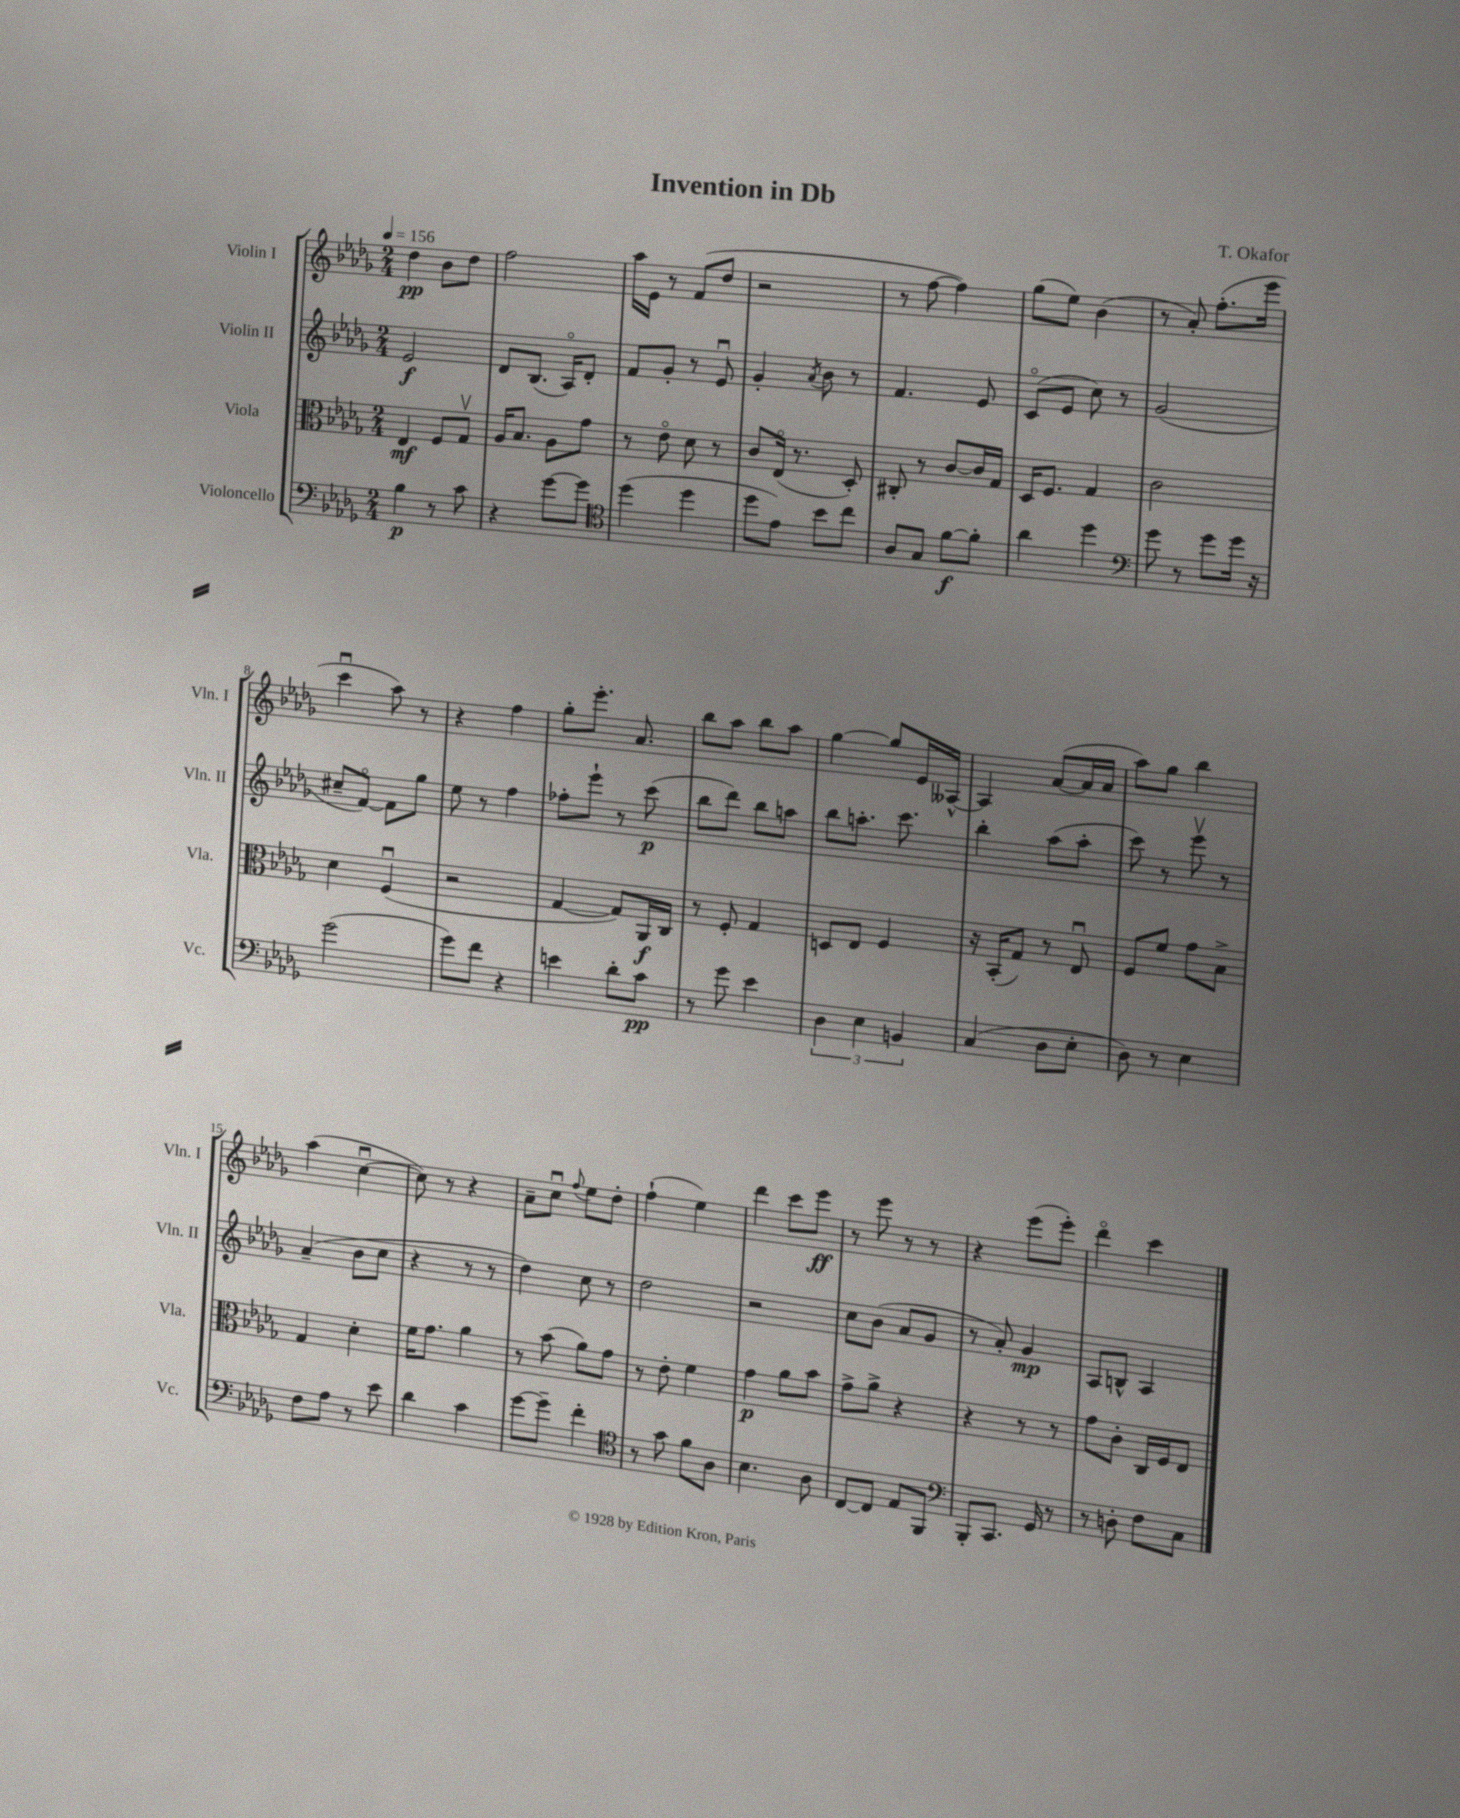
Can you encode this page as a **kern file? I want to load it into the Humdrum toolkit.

**kern	**dynam	**kern	**dynam	**kern	**dynam	**kern	**dynam
*part4	*part4	*part3	*part3	*part2	*part2	*part1	*part1
*staff4	*staff4	*staff3	*staff3	*staff2	*staff2	*staff1	*staff1
*I"Violoncello	*	*I"Viola	*	*I"Violin II	*	*I"Violin I	*
*I'Vc.	*	*I'Vla.	*	*I'Vln. II	*	*I'Vln. I	*
*clefF4	*	*clefC3	*	*clefG2	*	*clefG2	*
*k[b-e-a-d-g-]	*	*k[b-e-a-d-g-]	*	*k[b-e-a-d-g-]	*	*k[b-e-a-d-g-]	*
*M2/4	*	*M2/4	*	*M2/4	*	*M2/4	*
*MM156	*	*MM156	*	*MM156	*	*MM156	*
=1	=1	=1	=1	=1	=1	=1	=1
4B-\	p	4E-/	mf	2e-/	f	4dd-\	pp
8r	.	8F/L	.	.	.	8b-\L	.
8c\	.	8G-v/J	.	.	.	8dd-\J	.
=2	=2	=2	=2	=2	=2	=2	=2
4r	.	16A-/KL	.	8d-/L	.	2ff\	.
.	.	8.B-/J	.	.	.	.	.
.	.	.	.	(8.B-/J	.	.	.
[8g-\L	.	8A-\L	.	.	.	.	.
.	.	.	.	16A-/KL)	.	.	.
8g-\J]	.	8g-\J	.	8d-'/J	.	.	.
=3	=3	=3	=3	=3	=3	=3	=3
*clefC4	*	*	*	*	*	*	*
(4dd-\	.	8r	.	8f/L	.	16aa-\LL	.
.	.	.	.	.	.	16e-\JJ	.
.	.	8e-\	.	8g-'/J	.	8r	.
4dd-\	.	8d-\	.	8r	.	(8f/L	.
.	.	8r	.	8e-u/	.	8dd-/J	.
=4	=4	=4	=4	=4	=4	=4	=4
8dd-\L	.	8c/L	.	4g-'/	.	2r	.
8e-\J)	.	(16E-/Jk	.	.	.	.	.
.	.	8.r	.	.	.	.	.
.	.	.	.	8qa-/	.	.	.
8b-\L	.	.	.	8b-\	.	.	.
8cc\J	.	8D-'/)	.	8r	.	.	.
=5	=5	=5	=5	=5	=5	=5	=5
8A-/L	.	8C#X'/	.	4.f/	.	8r	.
8G-/J	.	8r	.	.	.	[8ff\	.
[8f\L	f	[8c/L	.	.	.	4ff\])	.
8f'\J]	.	16c/L]	.	8e-/	.	.	.
.	.	16G-/JJ	.	.	.	.	.
=6	=6	=6	=6	=6	=6	=6	=6
4a-\	.	16D-/KL	.	(8c/L	.	(8gg-\L	.
.	.	8.F/J	.	.	.	.	.
.	.	.	.	8e-/J	.	8ee-\J)	.
4dd-\	.	4G-/	.	8cc\)	.	(4b-\	.
.	.	.	.	8r	.	.	.
=7	=7	=7	=7	=7	=7	=7	=7
*clefF4	*	*	*	*	*	*	*
8g-\	.	2c\	.	(2g-/	.	8r	.
8r	.	.	.	.	.	8a-'/)	.
8g-\L	.	.	.	.	.	(8.ff'\L	.
16g-\Jk	.	.	.	.	.	.	.
16r	.	.	.	.	.	16eee-\Jk	.
!!LO:LB:g=z
=8	=8	=8	=8	=8	=8	=8	=8
(2g-\	.	4d-\	.	8cc#X~/L	.	4cccu\	.
.	.	.	.	[8f/J)	.	.	.
.	.	(4Fu/	.	8f\L]	.	8aa-\)	.
.	.	.	.	8gg-\J	.	8r	.
=9	=9	=9	=9	=9	=9	=9	=9
8g-\L)	.	2r	.	8ee-\	.	4r	.
8f\J	.	.	.	8r	.	.	.
4r	.	.	.	4ff\	.	4ff\	.
=10	=10	=10	=10	=10	=10	=10	=10
4en\	.	[4G-/	.	8ff-X'\L	.	8gg-'\L	.
.	.	.	.	8eee-`\J	.	8.eee-'\J	.
8d-'\L	.	8G-/L])	.	8r	.	.	.
.	.	.	.	.	.	8.a-/	.
8c\J	pp	16AA-/L	f	(8ccc\	p	.	.
.	.	16C/JJ	.	.	.	.	.
=11	=11	=11	=11	=11	=11	=11	=11
8r	.	8r	.	8bb-\L	.	8bb-\L	.
8g-\	.	8F'/	.	8ddd-\J)	.	8aa-\J	.
4e-\	.	4G-/	.	8bb-\L	.	8bb-\L	.
.	.	.	.	8aan\J	.	8aa-\J	.
=12	=12	=12	=12	=12	=12	=12	=12
6D-\	.	8Dn/L	.	8bb-\L	.	[4gg-\	.
.	.	8E-/J	.	8.aan'\J	.	.	.
6E-\	.	.	.	.	.	.	.
.	.	4F/	.	.	.	8gg-/L]	.
.	.	.	.	8.ccc\	.	.	.
6BBn/	.	.	.	.	.	.	.
.	.	.	.	.	.	16e-/L	.
.	.	.	.	.	.	[16A--X^^/JJ	.
=13	=13	=13	=13	=13	=13	=13	=13
(4C/	.	16r	.	4bb-'\	.	4A--/]	.
.	.	(16BB-'/KL	.	.	.	.	.
.	.	8G-/J)	.	.	.	.	.
8D-\L	.	8r	.	(8aa-\L	.	([8a-/L	.
8E-'\J	.	8E-u/	.	8aa-'\J	.	16a-/L]	.
.	.	.	.	.	.	16a-/JJ	.
=14	=14	=14	=14	=14	=14	=14	=14
8D-\)	.	8F/L	.	8ccc\)	.	8aa-\L)	.
8r	.	8f/J	.	8r	.	8gg-\J	.
4E-\	.	8g-\L	.	8eee-v\	.	4bb-\	.
.	.	8B-^\J	.	8r	.	.	.
!!LO:LB:g=z
=15	=15	=15	=15	=15	=15	=15	=15
8F\L	.	4G-/	.	(4a-~/	.	(4aa-\	.
8A-\J	.	.	.	.	.	.	.
8r	.	4d-'\	.	8b-\L	.	[4ccu\	.
8e-\	.	.	.	8cc\J	.	.	.
=16	=16	=16	=16	=16	=16	=16	=16
4d-\	.	16f\KL	.	4r	.	8cc\])	.
.	.	8.g-\J	.	.	.	.	.
.	.	.	.	.	.	8r	.
4c\	.	4a-\	.	8r	.	4r	.
.	.	.	.	8r	.	.	.
=17	=17	=17	=17	=17	=17	=17	=17
[8g-\L	.	8r	.	4dd-\)	.	8a-~\L	.
8g-~\J]	.	(8b-\	.	.	.	8ccu\J	.
.	.	.	.	.	.	8qqff/	.
4f'\	.	8a-\L)	.	8cc\	.	8ee-\L	.
.	.	8g-\J	.	8r	.	8dd-'\J	.
=18	=18	=18	=18	=18	=18	=18	=18
*clefC4	*	*	*	*	*	*	*
8r	.	8r	.	2dd-\	.	(4ff`\	.
8g-\	.	8e-'\	.	.	.	.	.
8f\L	.	4f\	.	.	.	4ee-\)	.
8A-\J	.	.	.	.	.	.	.
=19	=19	=19	=19	=19	=19	=19	=19
4.B-\	.	4g-\	p	2r	.	4ddd-\	.
.	.	8a-\L	.	.	.	8ccc\L	.
8A-\	.	8b-\J	.	.	.	8eee-\J	ff
=20	=20	=20	=20	=20	=20	=20	=20
[8C/L	.	8g-^\L	.	8cc\L	.	8r	.
8C/J]	.	8a-^\J	.	(8b-\J	.	8eee-\	.
8E-/L	.	4r	.	8a-/L	.	8r	.
8FF/J	.	.	.	8g-/J	.	8r	.
=21	=21	=21	=21	=21	=21	=21	=21
*clefF4	*	*	*	*	*	*	*
8BBB-'/L	.	4r	.	8r	.	4r	.
8.CC/J	.	.	.	8a-'/)	.	.	.
.	.	8r	.	4g-/	mp	(8eee-\L	.
16GG-/	.	.	.	.	.	.	.
8r	.	8r	.	.	.	8eee-'\J)	.
=22	=22	=22	=22	=22	=22	=22	=22
8r	.	8g-\L	.	8A-/L	.	4ddd-\	.
8Dn'\	.	8c'\J	.	8Bn^^/J	.	.	.
8F\L	.	16C/LL	.	4A-/	.	4ccc\	.
.	.	16F/J	.	.	.	.	.
8C\J	.	8E-/J	.	.	.	.	.
==	==	==	==	==	==	==	==
*-	*-	*-	*-	*-	*-	*-	*-
